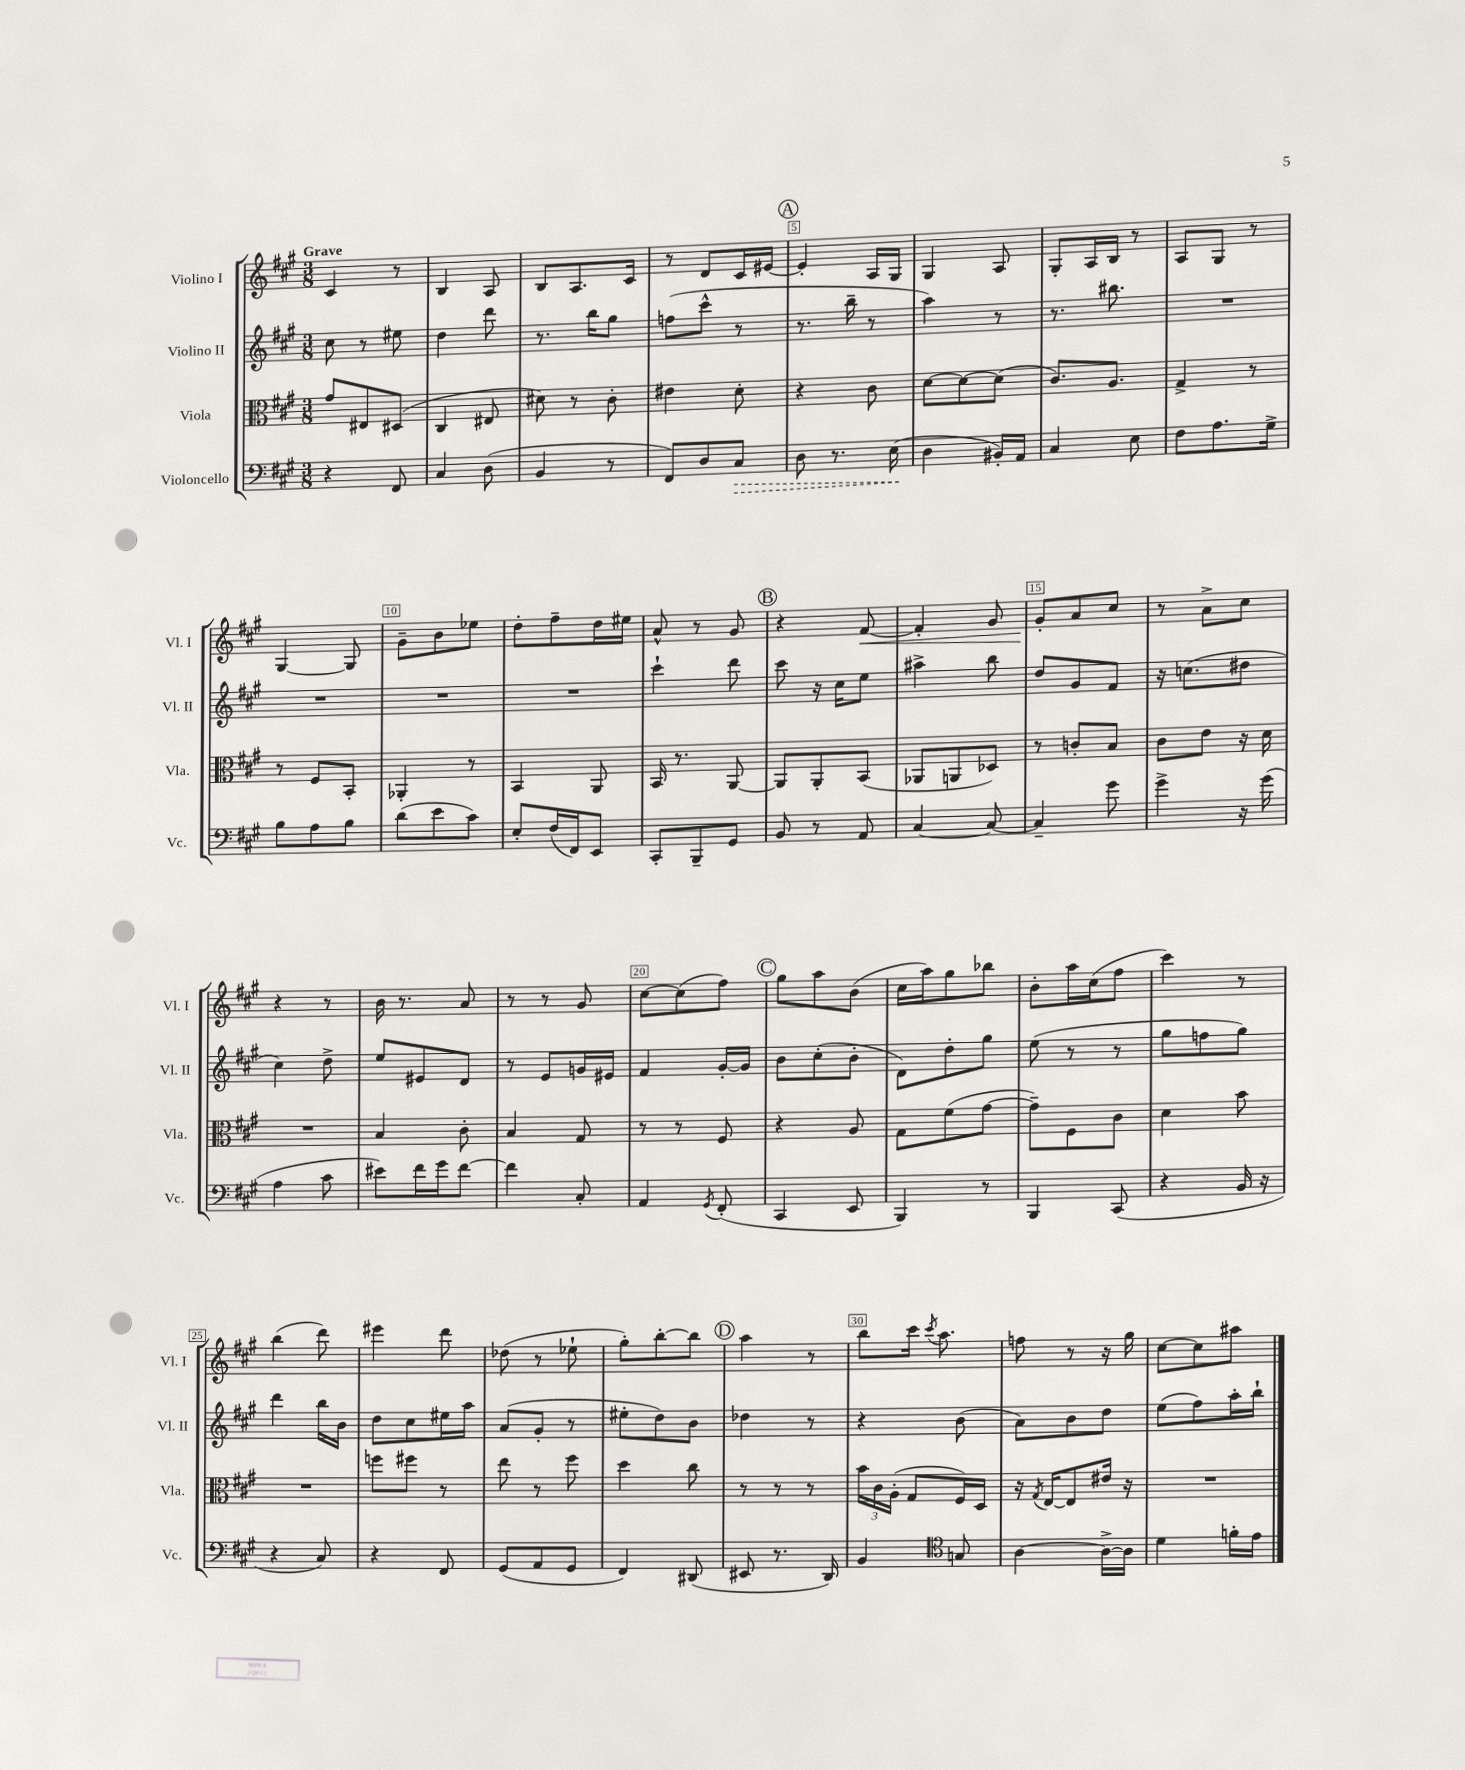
<<
\new StaffGroup <<
\new Staff = "s0" \with { instrumentName = "Violino I" shortInstrumentName = "Vl. I" } {
    \clef treble \key a \major \numericTimeSignature \time 3/8 \tempo "Grave"
    \autoBeamOff cis'4 r8 |
    b4 a8 |
    b8[ a8. cis'16] |
    r8 d'8[ cis'16 eis'16]~ |
    \mark \markup { \circle "A" } eis'4-. a16[ gis16] |
    gis4 a8 |
    gis8[-. a16 b16] r8 |
    a8[ gis8] r8 |
    gis4~ gis8 |
    gis'8[-- b'8 ees''8] |
    d''8[-. fis''8-- d''16 eis''16] |
    a'8-^ r8 gis'8 |
    \mark \markup { \circle "B" } r4 fis'8~\< |
    fis'4-. gis'8 |
    gis'8[-.\! a'8 cis''8] |
    r8 a'8[-> cis''8] |
    r4 r8 |
    b'16 r8. a'8 |
    r8 r8 gis'8 |
    cis''8[~ cis''8( fis''8]) |
    \mark \markup { \circle "C" } gis''8[ a''8 b'8]( |
    cis''16[ a''16) gis''8 bes''8] |
    b'8[-. a''16 cis''16( fis''8] |
    cis'''4) r8 |
    b''4( d'''8) |
    eis'''4 d'''8 |
    des''8( r8 ees''8-! |
    gis''8[-.) b''8~-. b''8] |
    \mark \markup { \circle "D" } a''4 r8 |
    b''8[ cis'''16] \acciaccatura { cis'''8 } a''8. |
    f''8 r8 r16 gis''16 |
    cis''8[~ cis''8 ais''8] \bar "|." |
}
\new Staff = "s1" \with { instrumentName = "Violino II" shortInstrumentName = "Vl. II" } {
    \clef treble \key a \major \numericTimeSignature \time 3/8
    \autoBeamOff cis''8 r8 eis''8 |
    d''4 d'''8 |
    r8. b''16[ gis''8] |
    f''8[( cis'''8]-^ r8 |
    \mark \markup { \circle "A" } r8. b''16-- r8 |
    a''4) r8 |
    r8. bis''8. |
    R4. |
    R4. |
    R4. |
    R4. |
    cis'''4-! d'''8 |
    \mark \markup { \circle "B" } cis'''8 r16 cis''16[ e''8] |
    ais''4-> b''8 |
    d''8[ gis'8 fis'8] |
    r16 c''8.[( dis''8] |
    cis''4) d''8-> |
    e''8[ eis'8 d'8] |
    r8 e'8[ g'16 eis'16] |
    fis'4 gis'16[~-. gis'16] |
    \mark \markup { \circle "C" } b'8[ cis''8-.( b'8]-. |
    d'8[) d''8-. gis''8] |
    e''8( r8 r8 |
    gis''8[ f''8 gis''8]) |
    d'''4 b''16[ b'16] |
    d''8[ cis''8 eis''16 a''16] |
    a'8[( gis'8]-. r8 |
    eis''8[-. d''8) b'8] |
    \mark \markup { \circle "D" } des''4 r8 |
    r4 b'8( |
    a'8[) b'8 d''8] |
    e''8[( fis''8) a''16-. b''16]-! \bar "|." |
}
\new Staff = "s2" \with { instrumentName = "Viola" shortInstrumentName = "Vla." } {
    \clef alto \key a \major \numericTimeSignature \time 3/8
    \autoBeamOff gis'8[ eis8 dis8]( |
    cis4 eis8 |
    dis'8) r8 cis'8-. |
    eis'4 d'8-. |
    \mark \markup { \circle "A" } r4 cis'8 |
    d'8[~ d'8~ d'8]( |
    cis'8.[) a8.] |
    gis4-> r8 |
    r8 fis8[ b,8]-. |
    aes,4-. r8 |
    b,4 a,8 |
    b,16 r8. a,8~ |
    \mark \markup { \circle "B" } a,8[ a,8-. b,8]( |
    aes,8[ a,8 des8]) |
    r8 c'8[-. b8] |
    cis'8[ e'8] r16 d'16 |
    R4. |
    b4 cis'8-. |
    b4 gis8 |
    r8 r8 fis8 |
    \mark \markup { \circle "C" } r4 a8 |
    gis8[ fis'8( gis'8]~ |
    gis'8[--) fis8 cis'8] |
    d'4 b'8 |
    R4. |
    f''8[ fis''8] r8 |
    e''8 r8 fis''8 |
    d''4 cis''8 |
    \mark \markup { \circle "D" } r8 r8 r8 |
    \tuplet 3/2 { b'16[ cis'16 a16]-.( } gis8[ fis16) d16] |
    r16 \acciaccatura { gis8 } e16[~ e8 eis'16] r16 |
    R4. \bar "|." |
}
\new Staff = "s3" \with { instrumentName = "Violoncello" shortInstrumentName = "Vc." } {
    \clef bass \key a \major \numericTimeSignature \time 3/8
    \autoBeamOff r4 fis,8 |
    cis4 d8( |
    b,4 r8 |
    fis,8[) d8 \once \override Hairpin.style = #'dashed-line cis8]\> |
    \mark \markup { \circle "A" } d8 r8. e16\!( |
    d4 bis,16[-.) a,16] |
    cis4 e8 |
    fis8[ a8. gis16]-> |
    b8[ a8 b8] |
    d'8[( e'8 cis'8]) |
    e8[-. fis16( fis,16) e,8] |
    cis,8[-. b,,8-- gis,8] |
    \mark \markup { \circle "B" } b,8 r8 a,8 |
    cis4~ cis8~ |
    cis4-- gis'8 |
    gis'4-> r16 gis'16( |
    a4 cis'8 |
    eis'8[) fis'16 gis'16 fis'8]~ |
    fis'4 cis8-. |
    a,4 \acciaccatura { gis,8 } fis,8-.( |
    \mark \markup { \circle "C" } cis,4 e,8 |
    b,,4) r8 |
    b,,4 cis,8( |
    r4 b,16 r16 |
    r4 cis8) |
    r4 fis,8 |
    gis,8[( a,8 gis,8] |
    fis,4) dis,8( |
    \mark \markup { \circle "D" } eis,8 r8. d,16) |
    b,4 \clef tenor g8 |
    a4~ a16[~-> a16] |
    d'4 f'16[-. e'16] \bar "|." |
}
>>
>>
\layout { \context { \Score \override BarNumber.break-visibility = ##(#f #t #t) barNumberVisibility = #(every-nth-bar-number-visible 5) \override BarNumber.stencil = #(make-stencil-boxer 0.1 0.3 ly:text-interface::print) } }
